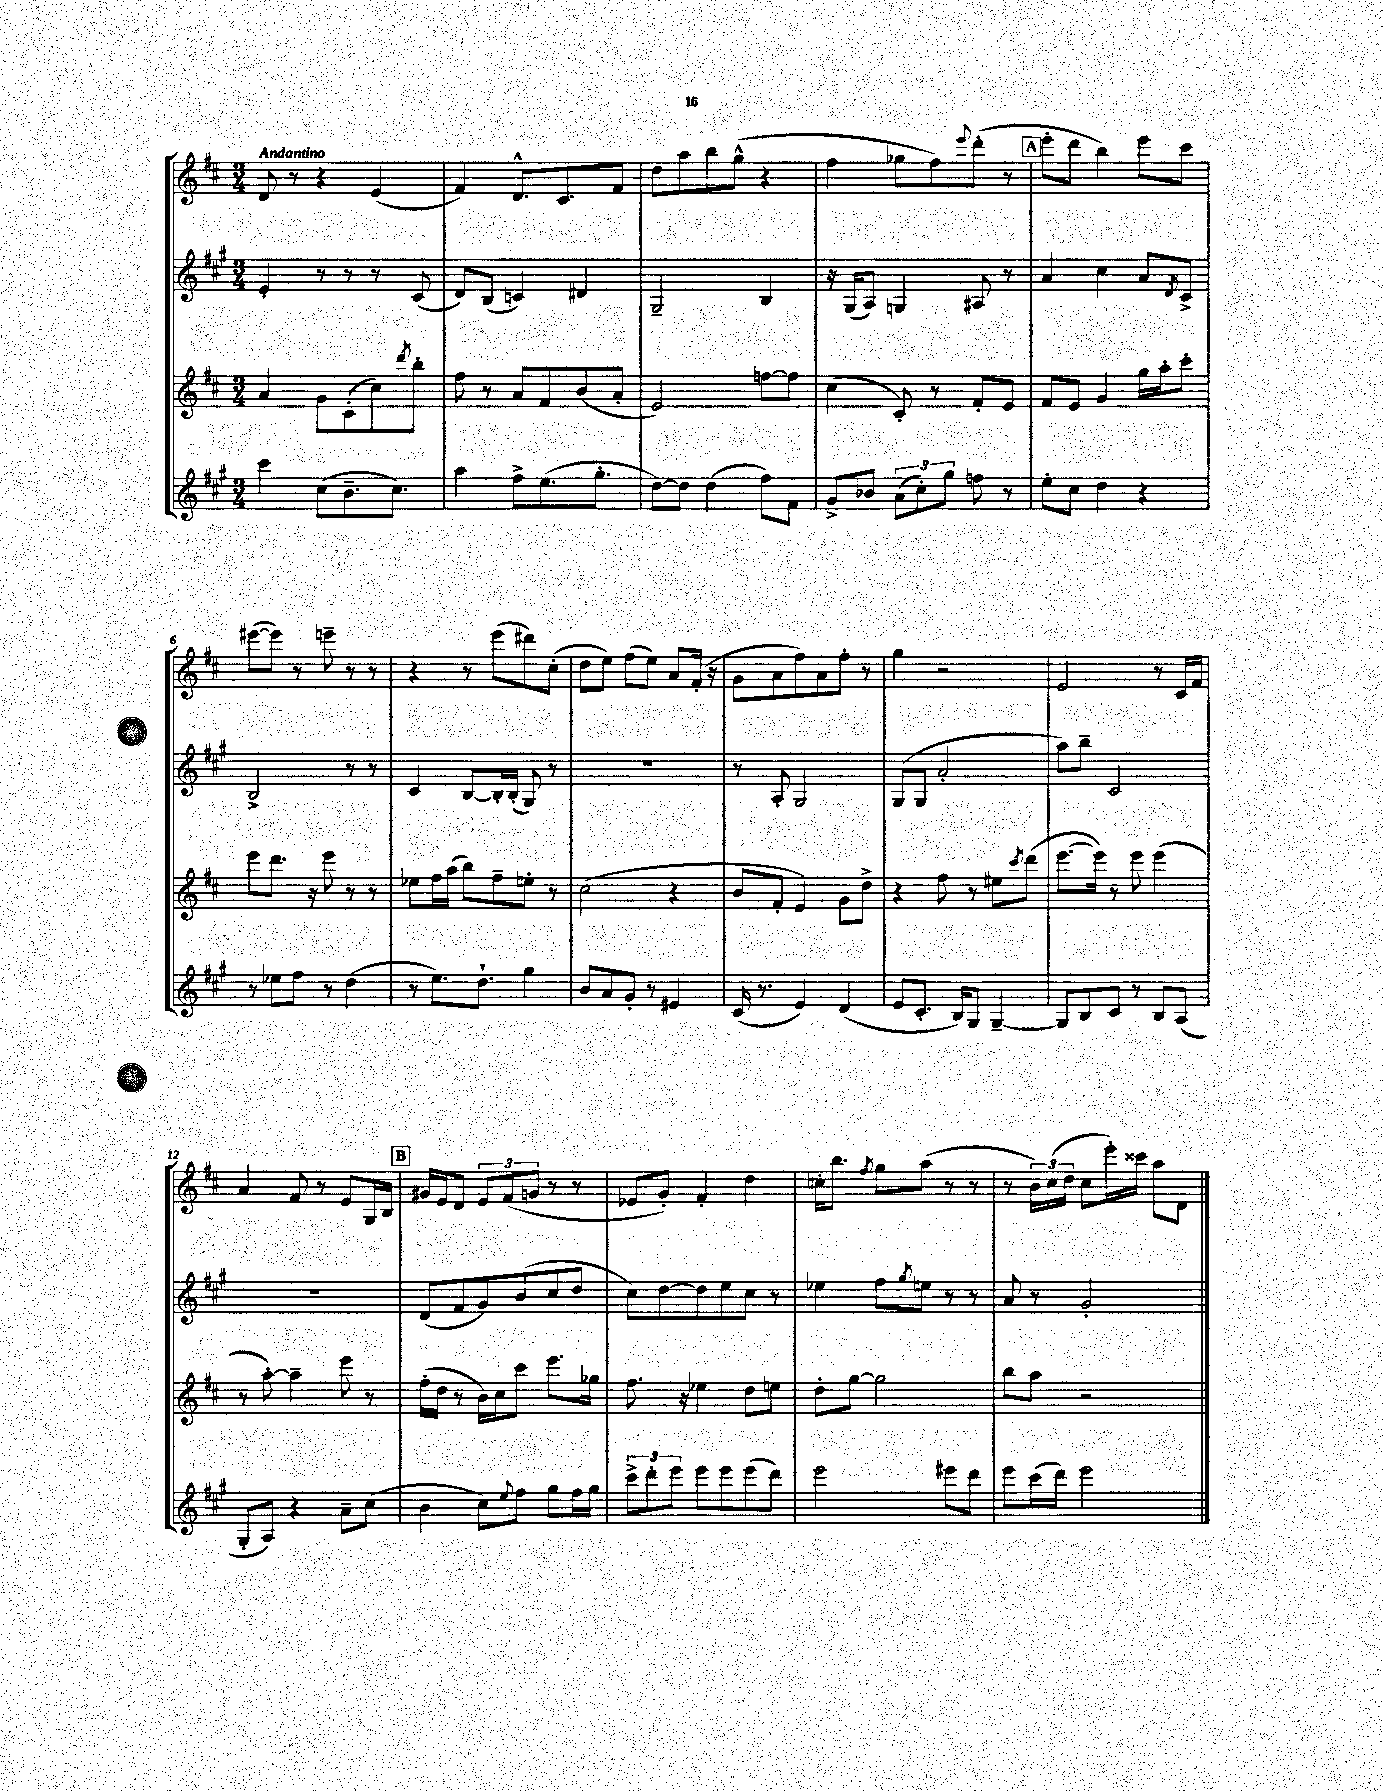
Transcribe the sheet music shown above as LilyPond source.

<<
\new StaffGroup <<
\new Staff = "s0" {
    \clef treble \key d \major \numericTimeSignature \time 3/4 \tempo "Andantino"
    d'8 r8 r4 e'4( |
    fis'4) d'8.-^ cis'8. fis'8 |
    d''8 a''8 b''8 g''8-^( r4 |
    fis''4 ges''8 fis''8) \appoggiatura { e'''8 } d'''8-.( r8 |
    \mark \markup { \box "A" } e'''8-. d'''8 b''4) e'''8 cis'''8 |
    eis'''8~( eis'''8) r8 e'''8-- r8 r8 |
    r4 r8 e'''8( dis'''8) cis''8-.( |
    d''8 e''8) fis''8( e''8) a'8 fis'16-.( r16 |
    g'8 a'8 fis''8) a'8 fis''8-. r8 |
    g''4 r2 |
    e'2 r8 cis'16 fis'16 |
    a'4 fis'8 r8 e'8 g16 b16 |
    \mark \markup { \box "B" } gis'16 e'16 d'8 \tuplet 3/2 { e'8 fis'8( g'8 } r8 r8 |
    ees'8 g'8-.) fis'4-. d''4 |
    c''16-. b''8. \acciaccatura { fis''8 } g''8 a''8( r8 r8 |
    r8 \tuplet 3/2 { b'16) cis''16( d''16 } cis''8 e'''16-.) cisis'''16 a''8 d'8 \bar "|." |
}
\new Staff = "s1" {
    \clef treble \key a \major \numericTimeSignature \time 3/4
    e'4-. r8 r8 r8 cis'8( |
    d'8) b8( c'4) dis'4 |
    gis2-- b4 |
    r16 gis16( a8) g4 ais8 r8 |
    \mark \markup { \box "A" } a'4 cis''4 a'8 \acciaccatura { d'8 } cis'8-> |
    b2-> r8 r8 |
    cis'4 b8~ b16-. b16-.( gis8) r8 |
    R2. |
    r8 a8-. gis2 |
    gis8( gis8 a'2-. |
    a''8) b''8-- cis'2 |
    R2. |
    \mark \markup { \box "B" } d'8( fis'8 gis'8) b'8( cis''8 d''8 |
    cis''8) d''8~ d''8 e''8 cis''8 r8 |
    ees''4 fis''8 \acciaccatura { gis''8 } e''8 r8 r8 |
    a'8 r8 gis'2-. \bar "|." |
}
\new Staff = "s2" {
    \clef treble \key d \major \numericTimeSignature \time 3/4
    a'4 g'8 cis'8-.( cis''8) \acciaccatura { d'''8 } b''8-. |
    fis''8 r8 a'8 fis'8 b'8( a'8-. |
    e'2) f''8~ f''8 |
    cis''4( cis'8-.) r8 fis'8-. e'8 |
    \mark \markup { \box "A" } fis'8 e'8 g'4 g''16 a''16-. cis'''8-. |
    e'''8 d'''8. r16 e'''8 r8 r8 |
    ees''8 fis''16 a''16( b''8) fis''8-- e''8-. r8 |
    cis''2( r4 |
    b'8 fis'8-. e'4) g'8 d''8-> |
    r4 fis''8 r8 eis''8 \acciaccatura { cis'''8 } d'''8( |
    e'''8.~ e'''16) r8 e'''8 e'''4( |
    r8 a''8~-.) a''4-- e'''8 r8 |
    \mark \markup { \box "B" } fis''16-.( d''16 r8 b'16) cis''16 cis'''8 e'''8. ges''16 |
    fis''8. r16 ees''4 d''8 e''8 |
    d''8-. g''8~ g''2 |
    b''8 a''8 r2 \bar "|." |
}
\new Staff = "s3" {
    \clef treble \key a \major \numericTimeSignature \time 3/4
    cis'''4 cis''8( b'8.-- cis''8.) |
    a''4 fis''8-> e''8.( gis''8.-. |
    d''8~) d''8 d''4( fis''8) fis'8 |
    gis'8-> bes'8 \tuplet 3/2 { a'8( cis''8-.) gis''8 } f''8 r8 |
    \mark \markup { \box "A" } e''8-. cis''8 d''4 r4 |
    r8 ees''8 fis''8 r8 d''4( |
    r8 e''8.) d''8.-! gis''4 |
    b'8 a'8 gis'8-. r8 eis'4 |
    cis'16( r8. e'4) d'4( |
    e'8 cis'8.-. b16) gis8 gis4~-- |
    gis8 b8 cis'8 r8 b8 a8( |
    gis8-. a8) r4 a'8-- cis''8( |
    \mark \markup { \box "B" } b'4 cis''8) \appoggiatura { e''8 } fis''8 gis''8 fis''16 gis''16 |
    \tuplet 3/2 { cis'''8-> d'''8-. e'''8 } e'''8 e'''8 e'''8( d'''8) |
    e'''2 eis'''8 d'''8 |
    e'''8 cis'''16( d'''16) e'''2 \bar "|." |
}
>>
>>
